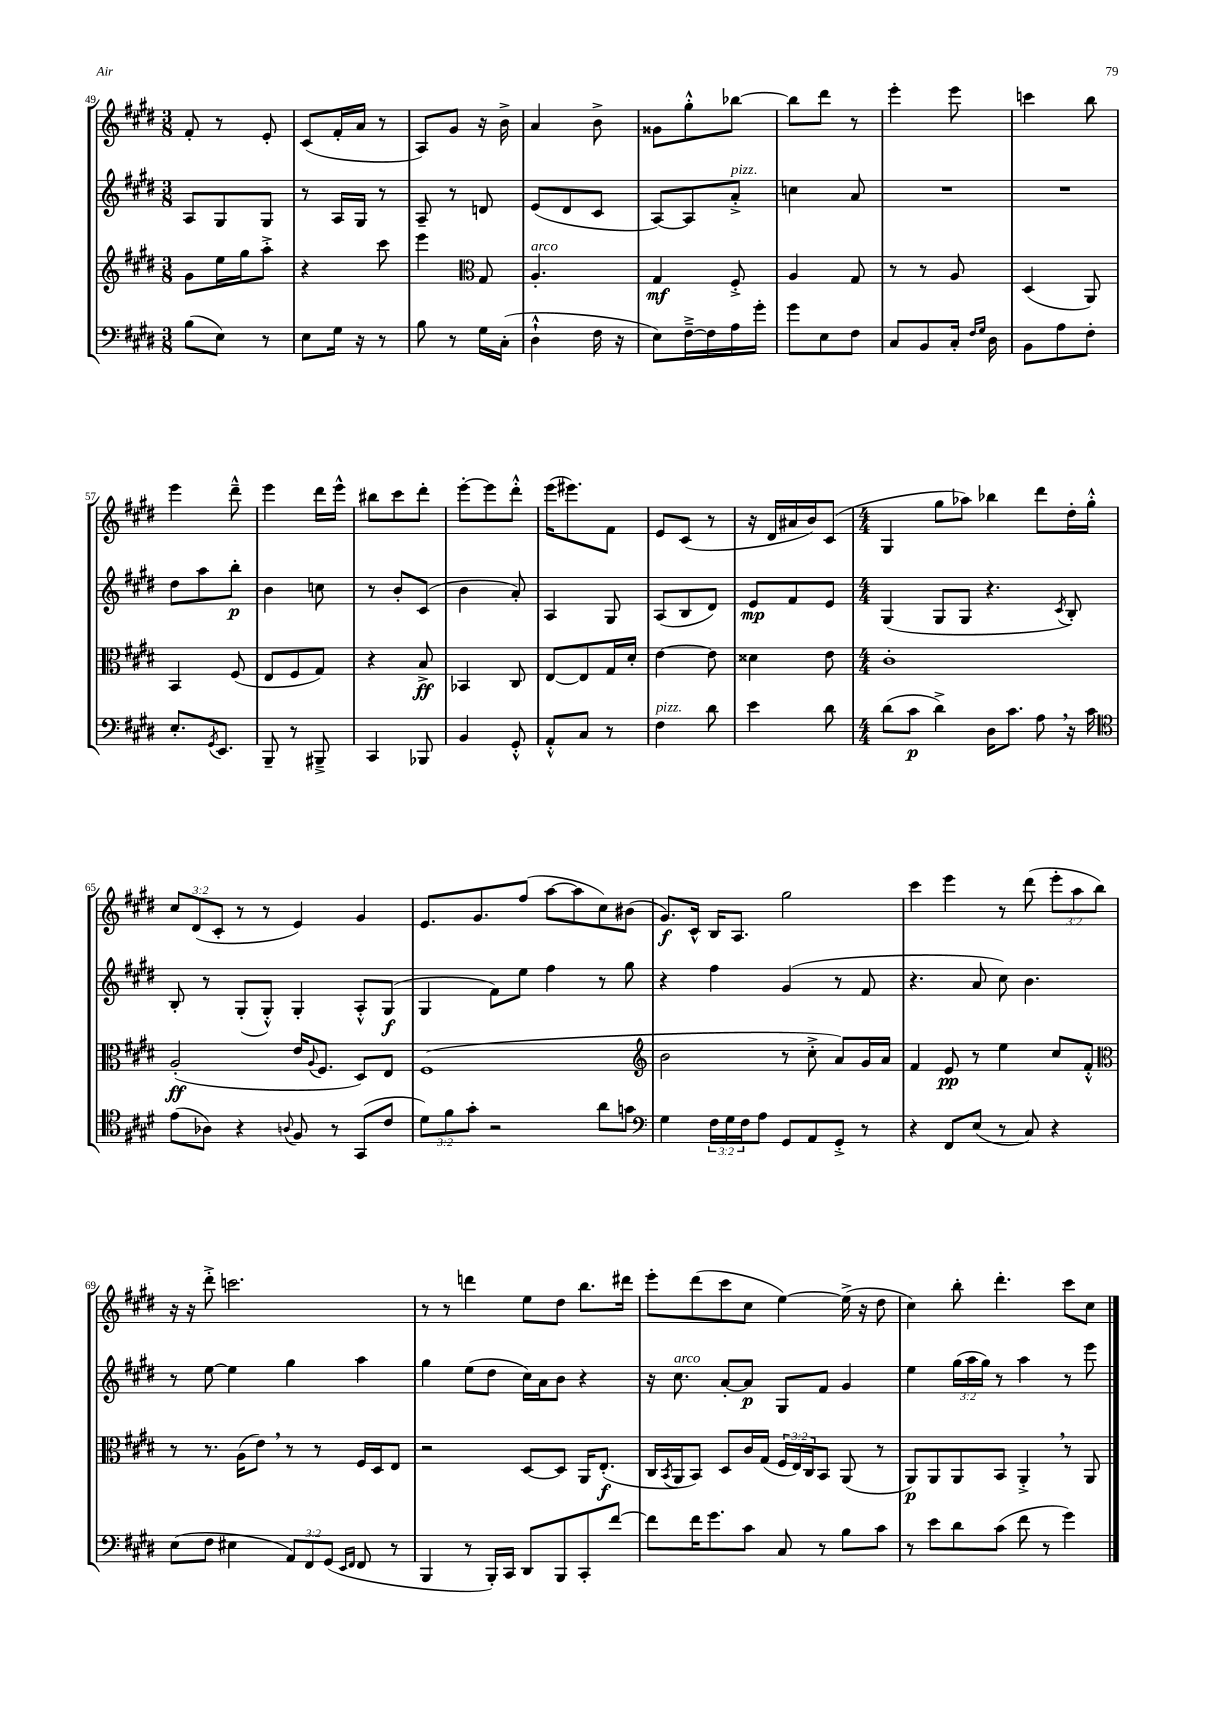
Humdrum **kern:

**kern	**kern	**kern	**kern
*staff4	*staff3	*staff2	*staff1
*clefF4	*clefG2	*clefG2	*clefG2
*k[f#c#g#d#]	*k[f#c#g#d#]	*k[f#c#g#d#]	*k[f#c#g#d#]
*M3/8	*M3/8	*M3/8	*M3/8
(8B\L	8g#\L	8A/L	8f#'/
8E\J)	16ee\L	8G#/	8r
.	16gg#\J	.	.
8r	8aa'^\J	8G#/J	8e'/
=	=	=	=
8E\L	4r	8r	(8c#/L
16G#\Jk	.	16A/LL	16f#'/L
16r	.	16G#/JJ	16a/JJ
8r	8ccc#\	8r	8r
=	=	=	=
8B\	4eee\	8A~/	8A/L)
8r	.	8r	8g#/J
*	*clefC3	*	*
16G#\LL	8G#/	8d/	16r
(16C#'\JJ	.	.	16b^\
=	=	=	=
4D#`^^\	4.A'/	(8e/L	4a/
.	.	8d#/	.
16F#\	.	8c#/J	8b^\
16r	.	.	.
=	=	=	=
8E\L)	4G#/	[8A/L)	8g##\L
[16F#~^\L	.	8A/]	8gg#'^^\
16F#\]	.	.	.
16A\	8F#'^/	8a'^/J	[8bb-\J
16g#'\JJ	.	.	.
=	=	=	=
8g#\L	4A/	4cc\	8bb-\]L
8E\	.	.	8ddd#\J
8F#\J	8G#/	8a/	8r
=	=	=	=
8C#/L	8r	4.r	4eee'\
8BB/	8r	.	.
16C#'/Jk	8A/	.	8eee\
16qqF#/LL	.	.	.
16qqG#/JJ	.	.	.
16D#\	.	.	.
=	=	=	=
8BB\L	(4D#/	4.r	4ccc\
8A\	.	.	.
8F#'\J	8AA/)	.	8bb\
=	=	=	=
8.E'/L	4BB/	8dd#\L	4eee\
.	.	8aa\	.
8qGG#/	.	.	.
8.EE/J	.	.	.
.	(8F#/	8bb'\J	8ddd#~^^\
=	=	=	=
8BBB~/	8E/L	4b\	4eee\
8r	8F#/	.	.
8BBB#~^/	8G#/J)	8cc\	16ddd#\LL
.	.	.	16eee^^\JJ
=	=	=	=
4CC#/	4r	8r	8bb#\L
.	.	8b'/L	8ccc#\
8BBB-/	8B^/	(8c#/J	8ddd#'\J
=	=	=	=
4BB/	4BB-/	4b\	[8eee'\L
.	.	.	8eee\]
8GG#'^^/	8C#/	8a'/)	8ddd#'^^\J
=	=	=	=
8AA'^^/L	[8E/L	4A/	(16eee\LK
.	.	.	8.eee#\)
8C#/J	8E/]	.	.
8r	16G#/L	8G#/	8f#\J
.	16d#'/JJ	.	.
=	=	=	=
4F#\	[4e\	(8A/L	8e/L
.	.	8B/	(8c#/J
8d#\	8e\]	8d#/J)	8r
=	=	=	=
4e\	4d##\	8e/L	16r
.	.	.	16d#/LL
.	.	8f#/	16a#/
.	.	.	16b/J)
8d#\	8e\	8e/J	(8c#/J
=	=	=	=
*M4/4	*M4/4	*M4/4	*M4/4
(8d#\L	1c#'	(4G#/	4G#/
8c#\J	.	.	.
4d#^\)	.	8G#/L	8gg#\L
.	.	8G#/J	8aa-\J)
16D#\LK	.	4.r	4bb-\
8.c#\J	.	.	.
8A\	.	.	8ddd#\L
.	.	8qc#/	.
16r	.	8B'/)	16dd#'\L
16c#\	.	.	16gg#'^^\JJ
=	=	=	=
*clefC4	*	*	*
(8e\L	(2A'/	8B'/	12cc#/L
.	.	.	(12d#/
8A-\J)	.	8r	.
.	.	.	12c#'/J
4r	.	(8G#'/L	8r
.	.	8G#'^^/J)	8r
8qqA/	.	.	.
8F#/	16e/LK	4G#'/	4e/)
.	8qqA/	.	.
.	8.F#/J	.	.
8r	.	.	.
(8GG#/L	8D#/L)	8A'^^/L	4g#/
8c#/J	8E/J	(8G#/J	.
=	=	=	=
12d#\L)	(1F#	4G#/	8.e/L
12f#\	.	.	.
12g#'\J	.	.	.
.	.	.	8.g#/
2r	.	8f#\L)	.
.	.	8ee\J	(8ff#/J
.	.	4ff#\	[8aa\L
.	.	.	8aa\]
8a\L	.	8r	8cc#\)
8g\J	.	8gg#\	(8b#\J
=	=	=	=
*clefF4	*clefG2	*	*
4G#\	2b\	4r	8.g#/L)
.	.	.	16c#^^/Jk
24F#\LL	.	4ff#\	16B/LK
24G#\	.	.	.
.	.	.	8.A/J
24F#\J	.	.	.
8A\J	.	.	.
8GG#/L	8r	(4g#/	2gg#\
8AA/	8cc#'^\	.	.
8GG#'^/J	8a/L)	8r	.
8r	16g#/L	8f#/	.
.	16a/JJ	.	.
=	=	=	=
4r	4f#/	4.r	4ccc#\
8FF#/L	8e/	.	4eee\
(8E/J	8r	8a/	.
8r	4ee\	8cc#\)	8r
8C#/)	.	4.b\	(8ddd#\
4r	8cc#/L	.	12eee'\L
.	.	.	12aa\
.	8f#'^^/J	.	.
.	.	.	12bb\J)
=	=	=	=
*	*clefC3	*	*
(8E\L	8r	8r	16r
.	.	.	16r
8F#\J	8.r	[8ee\	8ddd#'^\
4E#\	.	4ee\]	2.ccc\
.	(16A\LK	.	.
.	8e\J)	.	.
12AA/L)	8r	4gg#\	.
12FF#/	.	.	.
.	8r	.	.
(12GG#/J	.	.	.
16qqEE/LL	.	.	.
16qqFF#/JJ	.	.	.
8FF#/	16F#/LL	4aa\	.
.	16D#/J	.	.
8r	8E/J	.	.
=	=	=	=
4BBB/	2r	4gg#\	8r
.	.	.	8r
8r	.	(8ee\L	4ddd\
16BBB'/LL)	.	8dd#\J	.
16CC#/JJ	.	.	.
8DD#/L	[8D#/L	16cc#\LL)	8ee\L
.	.	16a\J	.
8BBB/	8D#/]J	8b\J	8dd#\J
8CC#'/	16AA/LK	4r	8.bb\L
.	(8.E'/J	.	.
[8f#/J	.	.	.
.	.	.	16ddd#\Jk
=	=	=	=
8f#\]L	16C#/LL	16r	8eee'\L
.	8qBB/	.	.
.	16AA/J	8.cc#\	.
16f#\K	8BB/J)	.	(8ddd#\
8.g#\	.	.	.
.	8D#/L	[8a'/L	8ccc#\
8c#\J	16c#/L	8a/]J	8cc#\J
.	(16G#/JJ	.	.
8C#/	24F#/LL	8G#/L	[4ee\)
.	24E/)	.	.
.	24C#/J	.	.
8r	8BB/J	8f#/J	.
8B\L	(8AA/	4g#/	(16ee^\]
.	.	.	16r
8c#\J	8r	.	8dd#\
=	=	=	=
8r	8AA/L)	4ee\	4cc#\)
8e\L	8AA/	.	.
8d#\	8AA/	(24gg#\LL	8bb'\
.	.	24aa\	.
.	.	24gg#\JJ)	.
(8c#\J	8BB/J	8r	4.ddd#'\
8f#\	4AA'^/	4aa\	.
8r	.	.	.
4g#\)	8r	8r	8ccc#\L
.	8AA/	8eee\	8cc#\J
==	==	==	==
*-	*-	*-	*-
